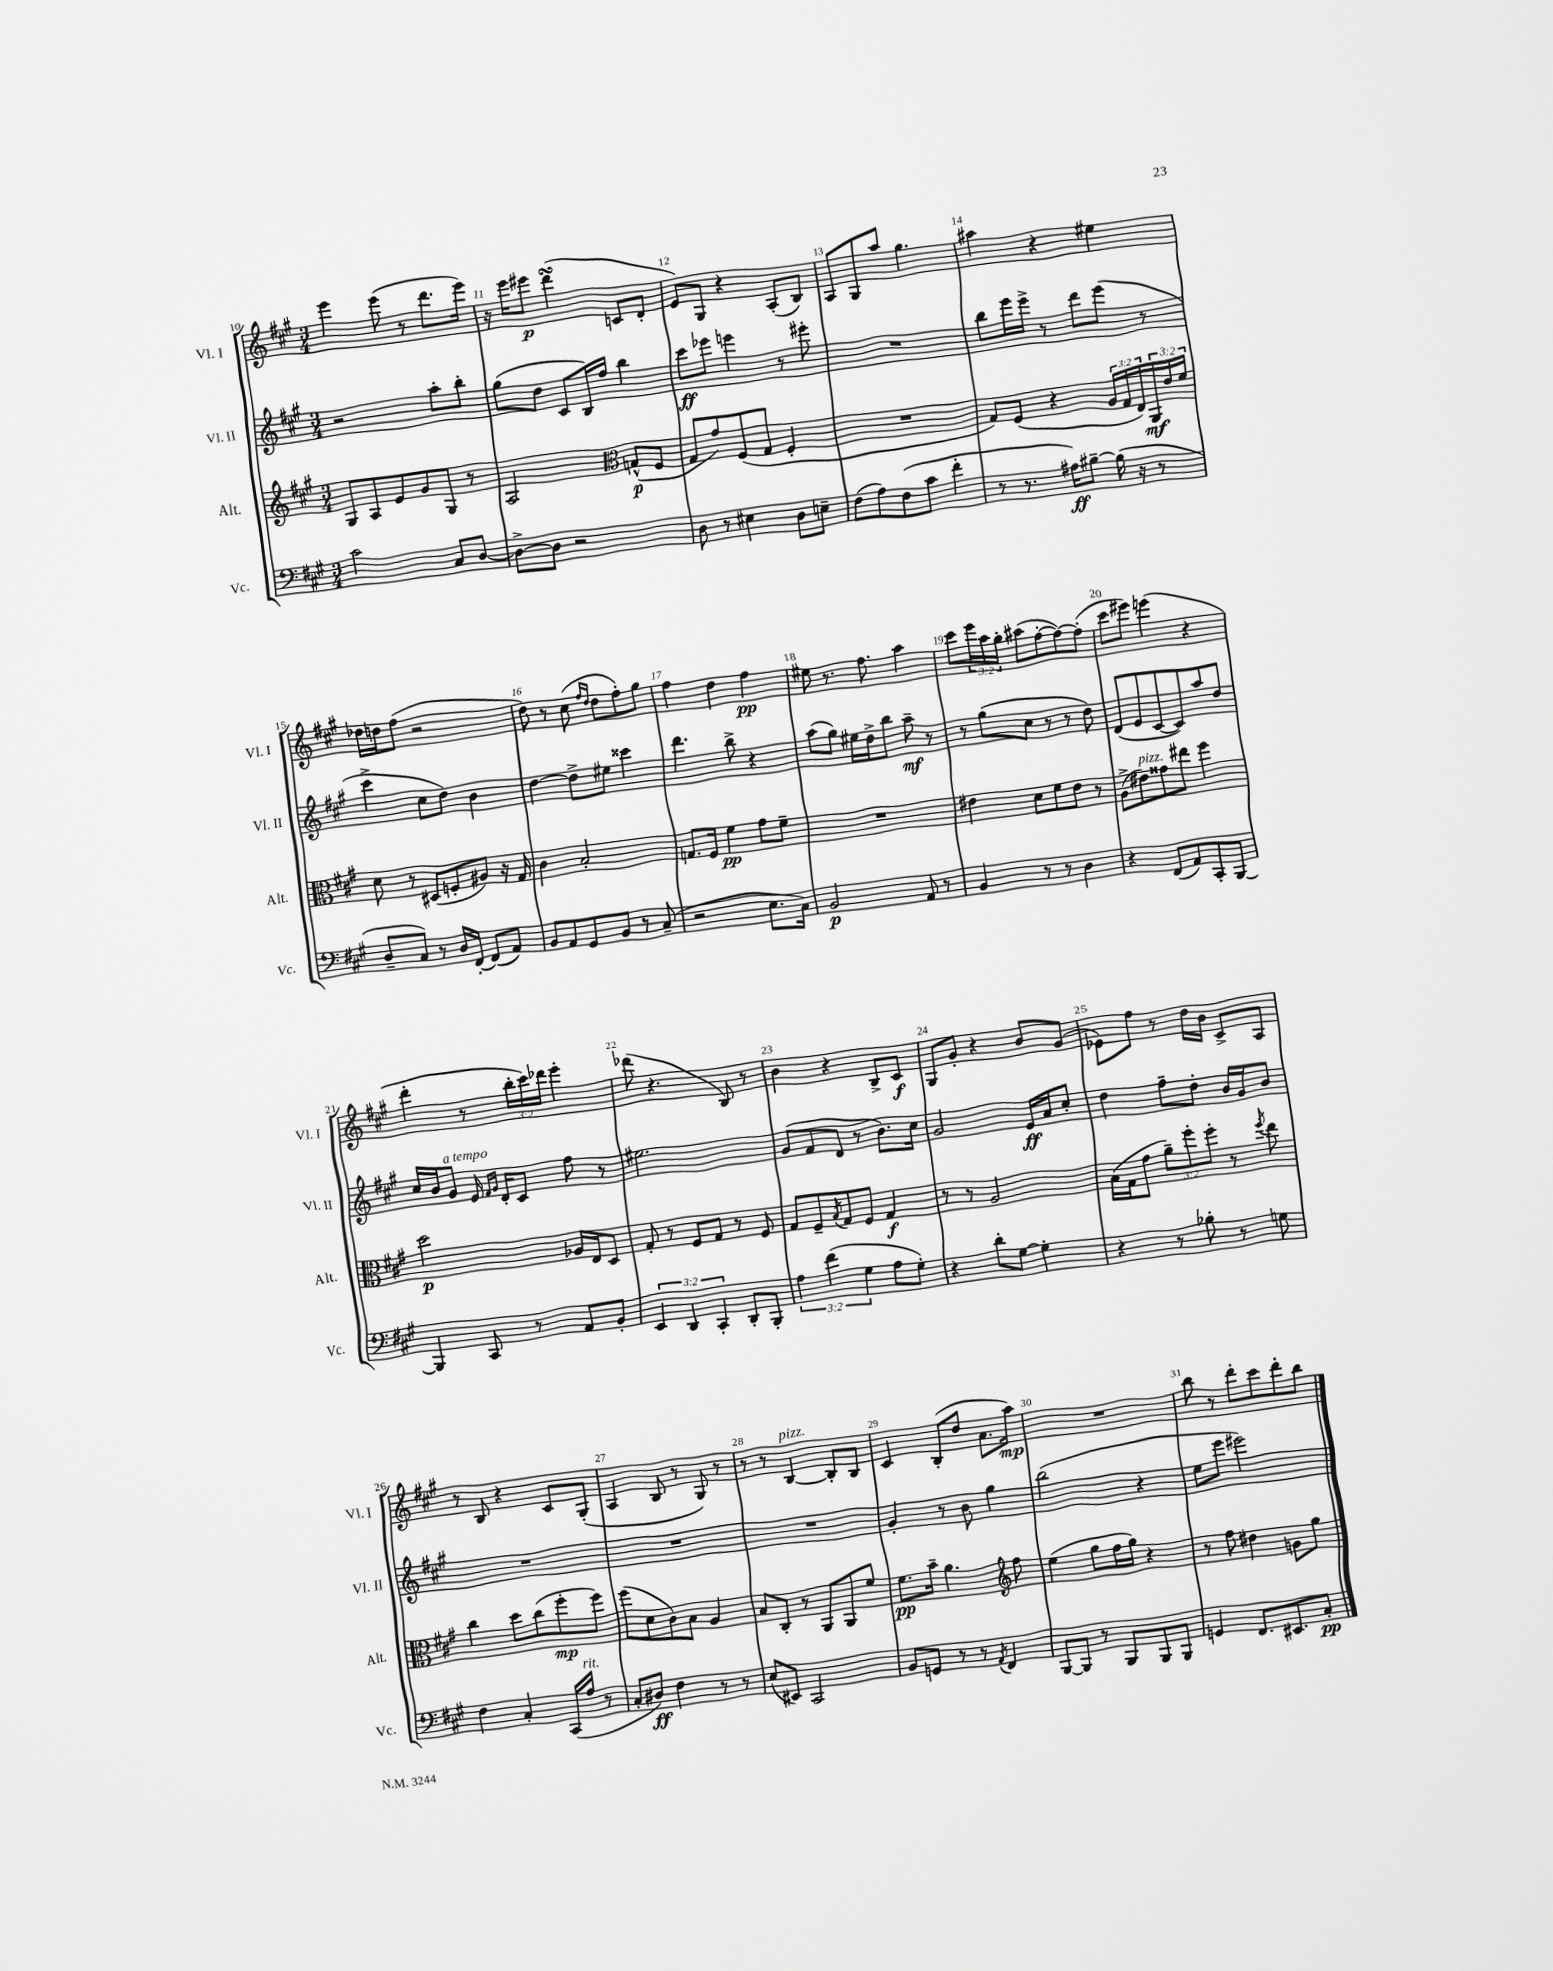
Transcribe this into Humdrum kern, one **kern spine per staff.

**kern	**dynam	**kern	**dynam	**kern	**dynam	**kern	**dynam
*part4	*part4	*part3	*part3	*part2	*part2	*part1	*part1
*staff4	*staff4	*staff3	*staff3	*staff2	*staff2	*staff1	*staff1
*I"Vc.	*	*I"Alt.	*	*I"Vl. II	*	*I"Vl. I	*
*I'Vc.	*	*I'Alt.	*	*I'Vl. II	*	*I'Vl. I	*
*clefF4	*	*clefG2	*	*clefG2	*	*clefG2	*
*k[f#c#g#]	*	*k[f#c#g#]	*	*k[f#c#g#]	*	*k[f#c#g#]	*
*M3/4	*	*M3/4	*	*M3/4	*	*M3/4	*
=10	=10	=10	=10	=10	=10	=10	=10
2c#\	.	8G#/L	.	2r	.	4eee\	.
.	.	8A/	.	.	.	.	.
.	.	8e/	.	.	.	(8eee\	.
.	.	8g#/	.	.	.	8r	.
8C#/L	.	8G#/J	.	8aa'\L	.	8.ddd\L	.
[8D/J	.	8r	.	8bb'\J	.	.	.
.	.	.	.	.	.	16eee\Jk)	.
=11	=11	=11	=11	=11	=11	=11	=11
8D^\L_	.	2A/	.	(8gg#\L	.	16r	.
.	.	.	.	.	.	16eee\KL	.
8D\J]	.	.	.	8dd\J	.	8eee#X\J	p
2r	.	.	.	8c#/L	.	(4dddsSSs\	.
.	.	.	.	16B/L)	.	.	.
.	.	.	.	16ff#/JJ	.	.	.
*	*	*clefC3	*	*	*	*	*
.	.	(8Gn^^/L	p	4bb\	.	8cn/L	.
.	.	8F#/J	.	.	.	8d'/J	.
=12	=12	=12	=12	=12	=12	=12	=12
8D\	.	8G#/L	.	8ccc#\L	ff	8e/L)	.
8r	.	8g#/)	.	8eee-X\J	.	8G#/J	.
4E#X\	.	(8F#/	.	4eeen\	.	4r	.
.	.	8G#/J	.	.	.	.	.
8D\L	.	4F#'/	.	8r	.	(8A'/L	.
8En~\J	.	.	.	8eee#X'\	.	8B/J)	.
=13	=13	=13	=13	=13	=13	=13	=13
(8F#\L	.	2.r	.	2.r	.	8A/L	.
8A\)	.	.	.	.	.	8G#/	.
(8F#\	.	.	.	.	.	8aa/J	.
8c#\J	.	.	.	.	.	4.gg#\	.
4f#'\	.	.	.	.	.	.	.
=14	=14	=14	=14	=14	=14	=14	=14
8r	.	8G#/L)	.	8bb\L	.	4aa#X\	.
8.r	.	(8F#/J	.	16eee\L	.	.	.
.	.	.	.	16eee^\JJ	.	.	.
.	.	4r	.	8r	.	4r	.
16A#X\KL)	ff	.	.	.	.	.	.
[8B#X~\J	.	.	.	8ddd\L	.	.	.
(16B#\]	.	24A/LL	.	(8eee\J	.	4ee#X\	.
.	.	24G#/	.	.	.	.	.
16r	.	.	.	.	.	.	.
.	.	24E/)	.	.	.	.	.
8r	.	24AA/	mf	8r	.	.	.
.	.	24e/	.	.	.	.	.
.	.	24f#/JJ	.	.	.	.	.
!!LO:LB:g=z
=15	=15	=15	=15	=15	=15	=15	=15
8D~/L	.	8d\	.	4ccc#^\	.	16dd-X\LL	.
.	.	.	.	.	.	16ddn\J	.
8C#/J)	.	8r	.	.	.	(8ff#\J	.
8r	.	(8D#X/L	.	8cc#\L	.	2r	.
16D/LL	.	8Fn'/	.	8dd\J)	.	.	.
[16FF#'/JJ	.	.	.	.	.	.	.
(8FF#/L]	.	8A#X/J)	.	4b\	.	.	.
8AA/J)	.	16r	.	.	.	.	.
.	.	16G#/	.	.	.	.	.
=16	=16	=16	=16	=16	=16	=16	=16
8BB/L	.	4c#\	.	[4dd\	.	8dd\)	.
8AA/	.	.	.	.	.	8r	.
8GG#/	.	2B'/	.	8dd^\L]	.	(8cc#\	.
.	.	.	.	.	.	16qqff#/LL	.
.	.	.	.	.	.	16qqdd/JJ	.
8BB/J	.	.	.	8ee#X\J	.	8dd\L	.
8r	.	.	.	4ccc##X\	.	8ff#'\)	.
(8C#~/	.	.	.	.	.	8gg#\J	.
=17	=17	=17	=17	=17	=17	=17	=17
2r	.	8.Gn/L	.	4.ddd\	.	4ff#\	.
.	.	16F#/Jk	.	.	.	.	.
.	.	4f#\	pp	.	.	4dd\	.
.	.	.	.	8bb^\	.	.	.
8.E\L	.	8g#\L	.	4r	.	4ff#\	pp
.	.	8f#~\J	.	.	.	.	.
16C#\Jk)	.	.	.	.	.	.	.
=18	=18	=18	=18	=18	=18	=18	=18
2BB/	p	2.r	.	(8aa\L	.	8ee#X\	.
.	.	.	.	8gg#\J)	.	8.r	.
.	.	.	.	16ee#X\LL	.	.	.
.	.	.	.	16dd^\J	.	8.ff#\	.
.	.	.	.	8bb\J	.	.	.
8AA/	.	.	.	8aa~\	mf	4aa\	.
8r	.	.	.	8r	.	.	.
=19	=19	=19	=19	=19	=19	=19	=19
4BB/	.	4e#X\	.	8r	.	8ccc#\L	.
.	.	.	.	(8gg#\L	.	24eee\L	.
.	.	.	.	.	.	24aa\	.
.	.	.	.	.	.	24gg#'\JJ	.
8r	.	8d\L	.	8cc#\J	.	(8aa#X\L	.
8r	.	8f#\	.	8r	.	[8ff#'\	.
4D\	.	8e#\J	.	8r	.	8ff#\_)	.
.	.	8r	.	8dd\)	.	(8ff#'\J]	.
=20	=20	=20	=20	=20	=20	=20	=20
4r	.	(8A^\L	.	(8d/L	.	8ccc#\L	.
!	!	!LO:TX:a:i:t=pizz.	!	!	!	!	!
.	.	8e#X\)	.	8e/	.	8eee#X\J)	.
(8FF#/L	.	8g##X\	.	[8c#/	.	(4eeen\	.
8AA/)	.	8ee#X\J	.	8c#/])	.	.	.
8CC#'/	.	4ff#\	.	8aa/	.	4r	.
[8BBB/J	.	.	.	8dd/J	.	.	.
!!LO:LB:g=z
=21	=21	=21	=21	=21	=21	=21	=21
4BBB/]	.	2dd\	p	16cc#/LL	.	4ddd'\	.
.	.	.	.	16b/J	.	.	.
!	!	!	!	!LO:TX:a:i:t=a tempo	!	!	!
.	.	.	.	8g#/J	.	.	.
8CC#/	.	.	.	16e/	.	8r	.
.	.	.	.	16qqf#/LL	.	.	.
.	.	.	.	16qqg#/JJ	.	.	.
.	.	.	.	16d'/KL	.	.	.
8r	.	.	.	8c#/J	.	24bb'\LL	.
.	.	.	.	.	.	24ccc#\)	.
.	.	.	.	.	.	24ddd-X\JJ	.
8AA/L	.	16A-X/LL	.	8ff#\	.	4eee'\	.
.	.	16E/J	.	.	.	.	.
8BB'/J	.	8D/J	.	8r	.	.	.
=22	=22	=22	=22	=22	=22	=22	=22
6EE/	.	8G#'/	.	2.ee#X\	.	(8ddd-X\	.
.	.	8r	.	.	.	4.r	.
6DD/	.	.	.	.	.	.	.
.	.	8F#/L	.	.	.	.	.
6CC#'/	.	.	.	.	.	.	.
.	.	8G#/J	.	.	.	.	.
8DD'/L	.	8r	.	.	.	8B/)	.
8BBB'/J	.	8F#/	.	.	.	8r	.
=23	=23	=23	=23	=23	=23	=23	=23
6A\	.	8G#/L	.	(8g#/L	.	4b\	.
.	.	8F#~/	.	8f#/	.	.	.
(6f#\	.	.	.	.	.	.	.
.	.	8qB/	.	.	.	.	.
.	.	8G#/	.	8d/J	.	4r	.
6G#\	.	.	.	.	.	.	.
.	.	8F#/J	.	8r	.	.	.
8A\L	.	4G#/	f	8.b\L)	.	8B^/L	.
8G#'\J)	.	.	.	.	.	8c#/J	f
.	.	.	.	16cc#\Jk	.	.	.
=24	=24	=24	=24	=24	=24	=24	=24
4r	.	8r	.	2g#/	.	8G#/L	.
.	.	8r	.	.	.	8g#'/J	.
8d'\L	.	2A/	.	.	.	4r	.
[8G#\J	.	.	.	.	.	.	.
4G#'\]	.	.	.	16e/LL	ff	8b/L	.
.	.	.	.	16a/J	.	.	.
.	.	.	.	8cc#'/J	.	(8g#/J	.
=25	=25	=25	=25	=25	=25	=25	=25
4r	.	(16B\LL	.	4dd\	.	8e-X\L)	.
.	.	16G#\J	.	.	.	.	.
.	.	8g#\J	.	.	.	8ff#\J	.
8r	.	12a~\L)	.	8ff#~\L	.	8r	.
.	.	12ff#'\	.	.	.	.	.
8B-X'\	.	.	.	8dd'\J	.	16dd\LL	.
.	.	12ff#'\J	.	.	.	.	.
.	.	.	.	.	.	16b\JJ	.
8r	.	8r	.	16b/LL	.	8c#^/L	.
.	.	.	.	16g#/J	.	.	.
.	.	8qff#/	.	.	.	.	.
8Gn\	.	8ee\	.	8b/J	.	8A/J	.
!!LO:LB:g=z
=26	=26	=26	=26	=26	=26	=26	=26
4F#\	.	4cc#\	.	2.r	.	8r	.
.	.	.	.	.	.	8B/	.
4C#'/	.	8dd\L	.	.	.	4r	.
.	.	(8cc#\	.	.	.	.	.
(16CC#/LL	.	8ff#'\	mp	.	.	8c#/L	.
!LO:TX:a:i:t=rit.	!	!	!	!	!	!	!
16A/JJ	.	.	.	.	.	.	.
8r	.	8ff#\J)	.	.	.	(8G#'/J	.
=27	=27	=27	=27	=27	=27	=27	=27
8C#'/L	.	(8ff#\L	.	2.r	.	4A/	.
8D#X/J)	ff	8d\	.	.	.	.	.
4F#\	.	8c#\)	.	.	.	8B/	.
.	.	8B\J	.	.	.	8r	.
8r	.	4A/	.	.	.	8G#/)	.
8r	.	.	.	.	.	8r	.
=28	=28	=28	=28	=28	=28	=28	=28
(8E/L	.	8B/L	.	2.r	.	8r	.
8EE#X/J)	.	8C#'/J	.	.	.	8r	.
!	!	!	!	!	!	!LO:TX:a:i:t=pizz.	!
2CC#/	.	8r	.	.	.	[4B/	.
.	.	8AA/L	.	.	.	.	.
.	.	8AA/	.	.	.	8B'/L]	.
.	.	8f#/J	.	.	.	8B/J	.
=29	=29	=29	=29	=29	=29	=29	=29
8BB/L	.	8.f#\L	pp	4g#'/	.	4c#/	.
8GGn/J	.	.	.	.	.	.	.
.	.	16b~\Jk	.	.	.	.	.
8r	.	4.a\	.	8r	.	(8B'/L	.
8r	.	.	.	8b\	.	8dd/J	.
8qAA/	.	.	.	.	.	.	.
4FF#/	.	.	.	4gg#\	.	8.a\L	.
*	*	*clefG2	*	*	*	*	*
.	.	8ff#\	.	.	.	.	.
.	.	.	.	.	.	16aa\Jk)	mp
=30	=30	=30	=30	=30	=30	=30	=30
[8BBB/L	.	(4ee\	.	(2bb\	.	2.r	.
8BBB/J]	.	.	.	.	.	.	.
8r	.	8gg#\L	.	.	.	.	.
8BBB/L	.	16ff#\L	.	.	.	.	.
.	.	16gg#\JJ)	.	.	.	.	.
8BBB/	.	4r	.	4r	.	.	.
8BBB/J	.	.	.	.	.	.	.
=31	=31	=31	=31	=31	=31	=31	=31
4GGn/	.	8r	.	8ee\L	.	8bb\	.
.	.	8ff#\	.	8eee\J	.	8r	.
8.FF#/L	.	4dd#X\	.	2eee#X\)	.	8ddd'\L	.
.	.	.	.	.	.	8ccc#\	.
8.EE#X/	.	.	.	.	.	.	.
.	.	8gn\L	.	.	.	8ddd'\	.
8C#'/J	pp	8gg#\J	.	.	.	8bb\J	.
==	==	==	==	==	==	==	==
*-	*-	*-	*-	*-	*-	*-	*-
